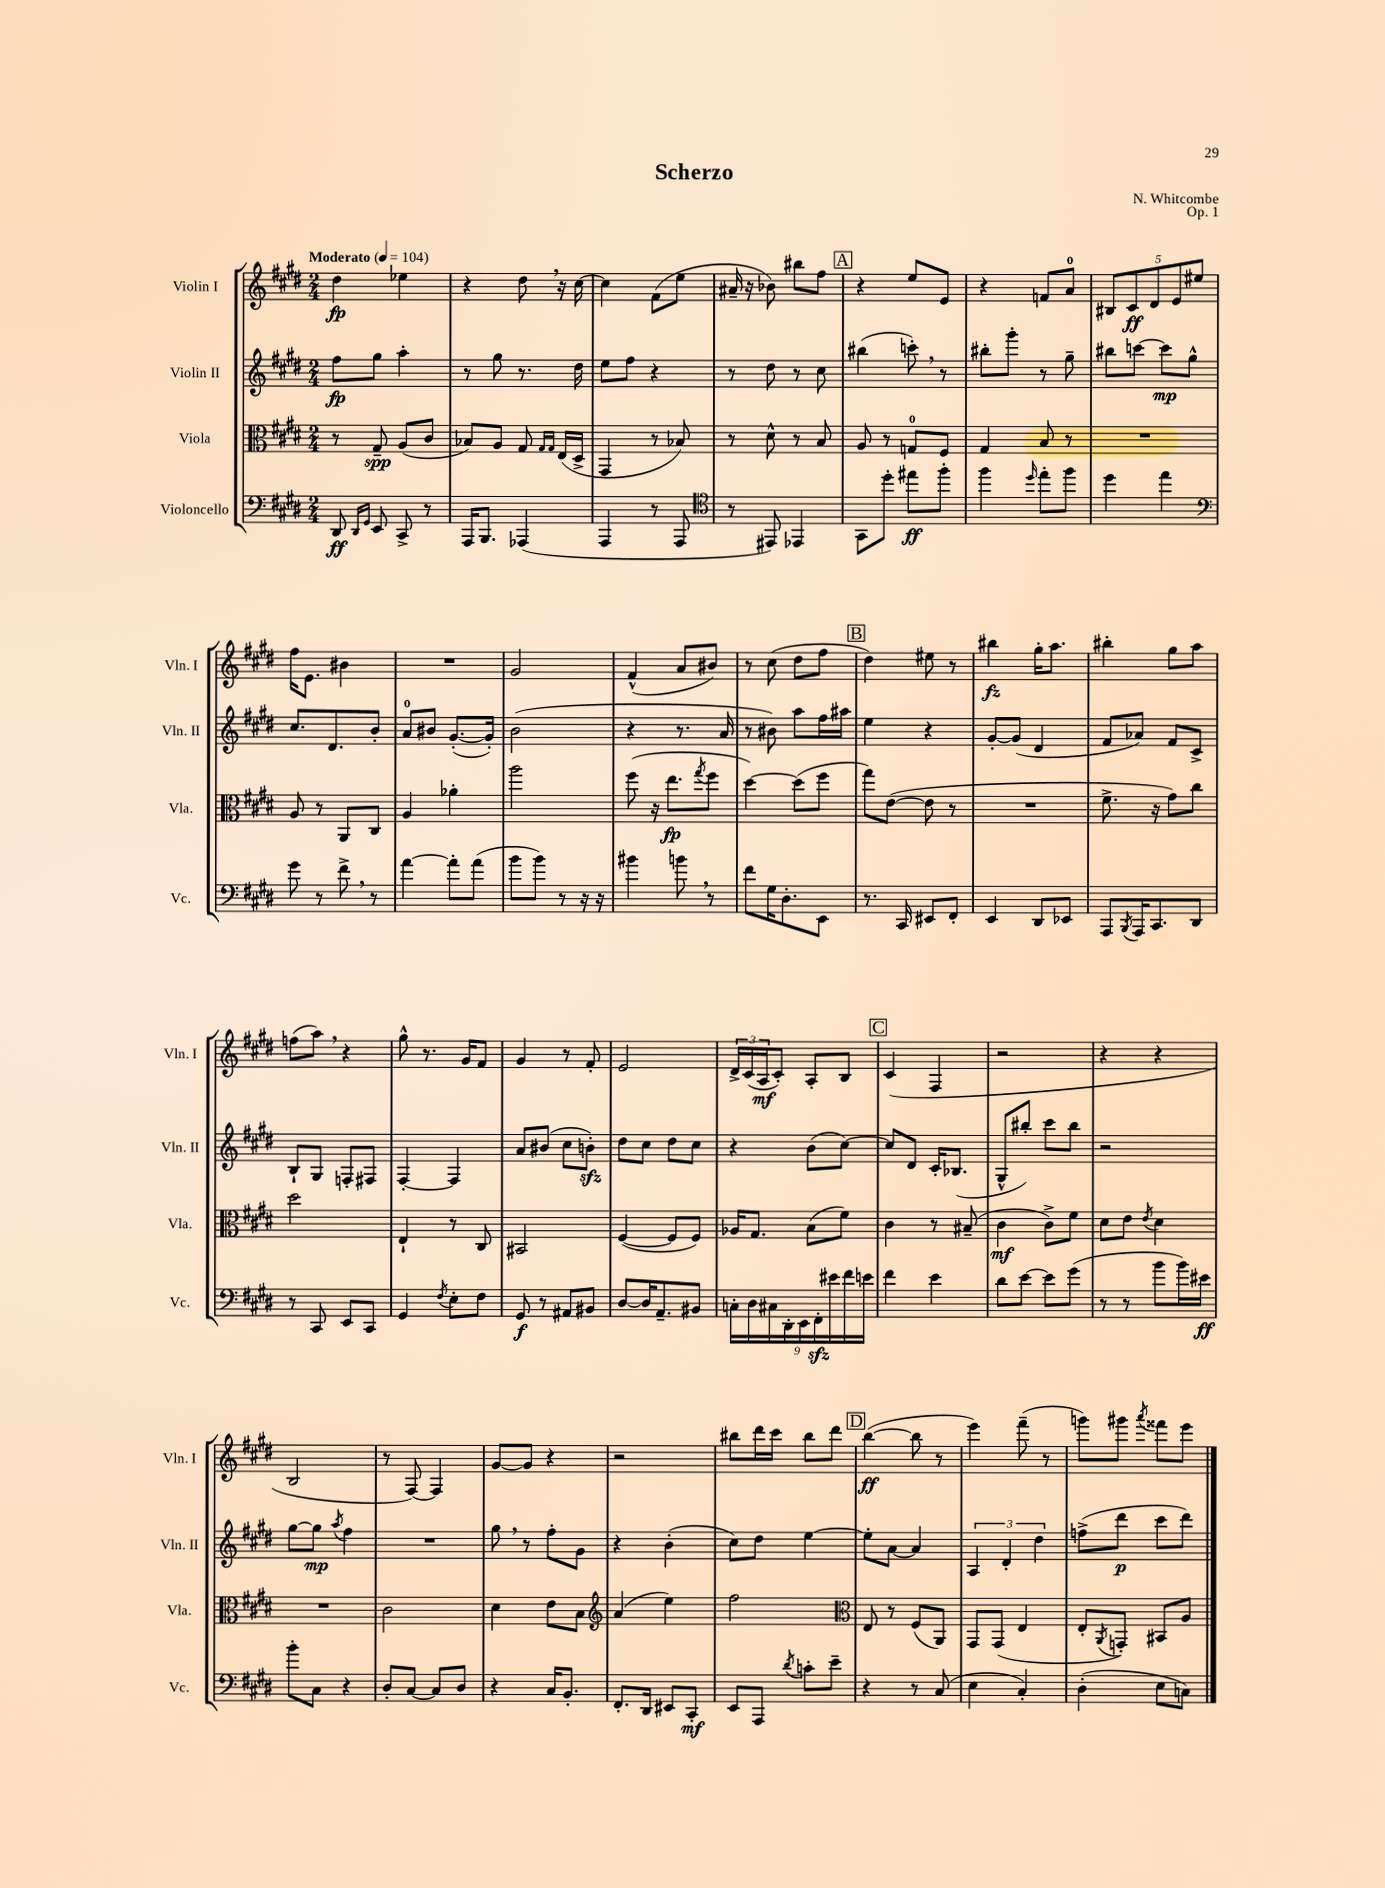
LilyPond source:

\header { title = "Scherzo" composer = "N. Whitcombe" opus = "Op. 1" }
<<
\new StaffGroup <<
\new Staff = "s0" \with { instrumentName = "Violin I" shortInstrumentName = "Vln. I" } {
    \clef treble \key e \major \numericTimeSignature \time 2/4 \tempo "Moderato" 4 = 104
    dis''4\fp ees''4 |
    r4 dis''8 \breathe r16 cis''16~ |
    cis''4 fis'8( e''8 |
    ais'16-- r16 bes'8) bis''8 fis''8 |
    \mark \markup { \box "A" } r4 e''8 e'8 |
    r4 f'8 a'8-0 |
    \tuplet 5/4 { bis8 cis'8\ff dis'8 e'8 eis''8 } |
    fis''16 e'8. bis'4 |
    R2 |
    gis'2 |
    fis'4-^( a'8 bis'8) |
    r8 cis''8( dis''8 fis''8 |
    \mark \markup { \box "B" } dis''4) eis''8 r8 |
    bis''4\fz gis''16-. a''8. |
    bis''4-. gis''8 a''8 |
    f''8( a''8) \breathe r4 |
    gis''8-^ r8. gis'16 fis'8 |
    gis'4 r8 fis'8-. |
    e'2 |
    \tuplet 3/2 { dis'16-> cis'16( a16\mf } cis'8-.) a8-. b8 |
    \mark \markup { \box "C" } cis'4( fis4 |
    r2 |
    r4 r4 |
    b2 |
    r8 fis8~) fis4 |
    gis'8~ gis'8 r4 |
    r2 |
    bis''8 dis'''16 cis'''16 bis''8 dis'''8 |
    \mark \markup { \box "D" } b''4~\ff( b''8 r8 |
    e'''4) fis'''8--( r8 |
    g'''8) gis'''8 \acciaccatura { a'''8 } fisis'''8 e'''8 \bar "|." |
}
\new Staff = "s1" \with { instrumentName = "Violin II" shortInstrumentName = "Vln. II" } {
    \clef treble \key e \major \numericTimeSignature \time 2/4
    fis''8\fp gis''8 a''4-. |
    r8 gis''8 r8. dis''16 |
    e''8 fis''8 r4 |
    r8 dis''8 r8 cis''8 |
    \mark \markup { \box "A" } bis''4( c'''8-.) \breathe r8 |
    bis''8-. gis'''8-. r8 gis''8-- |
    bis''8 c'''8~ c'''8\mp gis''8-^ |
    cis''8. dis'8. b'8-. |
    a'8-0 bis'8 gis'8.~-.( gis'16-.) |
    b'2( |
    r4 r8. a'16 |
    r8 bis'8) a''8 fis''16 ais''16 |
    \mark \markup { \box "B" } e''4 r4 |
    gis'8~-. gis'8( dis'4 |
    fis'8 aes'8) fis'8 cis'8-> |
    b8-! gis8 f8-. fis8 |
    fis4~-. fis4 |
    a'8 bis'8( cis''8 b'8-.\sfz) |
    dis''8 cis''8 dis''8 cis''8 |
    r4 b'8( cis''8~) |
    \mark \markup { \box "C" } cis''8 dis'8 cis'16-. bes8.( |
    gis8-^ bis''8-.) cis'''8 bis''8 |
    r2 |
    gis''8~ gis''8\mp \acciaccatura { a''8 } fis''4 |
    R2 |
    gis''8 \breathe r8 fis''8-. gis'8 |
    r4 b'4-.( |
    cis''8) dis''8 e''4~ |
    \mark \markup { \box "D" } e''8-. a'8~ a'4 |
    \tuplet 3/2 { a4 dis'4-. dis''4 } |
    f''8->( dis'''8\p cis'''8 dis'''8) \bar "|." |
}
\new Staff = "s2" \with { instrumentName = "Viola" shortInstrumentName = "Vla." } {
    \clef alto \key e \major \numericTimeSignature \time 2/4
    r8 gis8--\spp a8( cis'8 |
    bes8) a8 gis8 \grace { gis16 gis16 } e16( dis16-> |
    gis,4 r8 bes8) |
    r8 dis'8-^ r8 b8 |
    \mark \markup { \box "A" } a8 r8 g8-0 fis8 |
    gis4 b8 r8 |
    R2 |
    a8 r8 a,8 cis8 |
    a4 aes'4-. |
    a''2 |
    fis''8( r16 e''8.\fp \acciaccatura { gis''8 } fis''8 |
    dis''4~) dis''8( fis''8 |
    \mark \markup { \box "B" } gis''8) e'8~( e'8 r8 |
    R2 |
    fis'8.-> r16 gis'8) cis''8 |
    dis''2 |
    e4-! r8 cis8 |
    bis,2 |
    fis4~( fis8 fis8) |
    aes16 gis8. b8( fis'8) |
    \mark \markup { \box "C" } cis'4 r8 bis8--( |
    cis'4\mf cis'8->) fis'8 |
    dis'8 e'8 \acciaccatura { e'8 } dis'4 |
    R2 |
    cis'2 |
    dis'4 e'8 b8 |
    \clef treble a'4( e''4) |
    fis''2 |
    \mark \markup { \box "D" } \clef alto e8 r8 fis8( a,8) |
    gis,8 gis,8( e4 |
    e8-. \acciaccatura { a,8 } g,8-.) bis,8 a8 \bar "|." |
}
\new Staff = "s3" \with { instrumentName = "Violoncello" shortInstrumentName = "Vc." } {
    \clef bass \key e \major \numericTimeSignature \time 2/4
    dis,8\ff \grace { dis,16 gis,16 } e,8 cis,8-> r8 |
    a,,16 b,,8. aes,,4( |
    a,,4 r8 a,,8 |
    \clef tenor r8 eis,8) ees,4 |
    \mark \markup { \box "A" } gis,8 dis''8-. eis''8\ff fis''8-. |
    fis''4 \grace { dis''16 } e''8-. fis''8 |
    dis''4 e''4 |
    \clef bass gis'8 r8 fis'8-> \breathe r8 |
    a'4~ a'8-. a'8( |
    b'8 b'8) r8 r16 r16 |
    bis'4 b'8 \breathe r8 |
    fis'8 gis16 dis8.-. e,8 |
    \mark \markup { \box "B" } r8. cis,16 eis,8 fis,8-. |
    e,4 dis,8 ees,8 |
    a,,8 \acciaccatura { b,,8 } a,,16 cis,8. dis,8 |
    r8 cis,8 e,8 cis,8 |
    gis,4 \acciaccatura { fis8 } e8-. fis8 |
    gis,8\f r8 ais,8 bis,8 |
    dis8~ dis16 a,8.-- bis,8 |
    \tuplet 9/8 { c16-. dis16 cis16 dis,16-. e,16 fis,16-.\sfz eis'16 fis'16 e'16 } |
    \mark \markup { \box "C" } fis'4 e'4 |
    dis'8 e'8~ e'8 gis'8( |
    r8 r8 b'8 b'16) eis'16\ff |
    b'8-. cis8 r4 |
    dis8-. cis8~ cis8 dis8 |
    r4 cis16 b,8.-. |
    fis,8.-. dis,16 eis,8 cis,8-.\mf |
    e,8 a,,8 \acciaccatura { dis'8 } c'8-. e'8-- |
    \mark \markup { \box "D" } r4 r8 cis8( |
    e4 cis4-.) |
    dis4-.( e8 c8) \bar "|." |
}
>>
>>
\layout { \context { \Score \remove "Bar_number_engraver" } }
